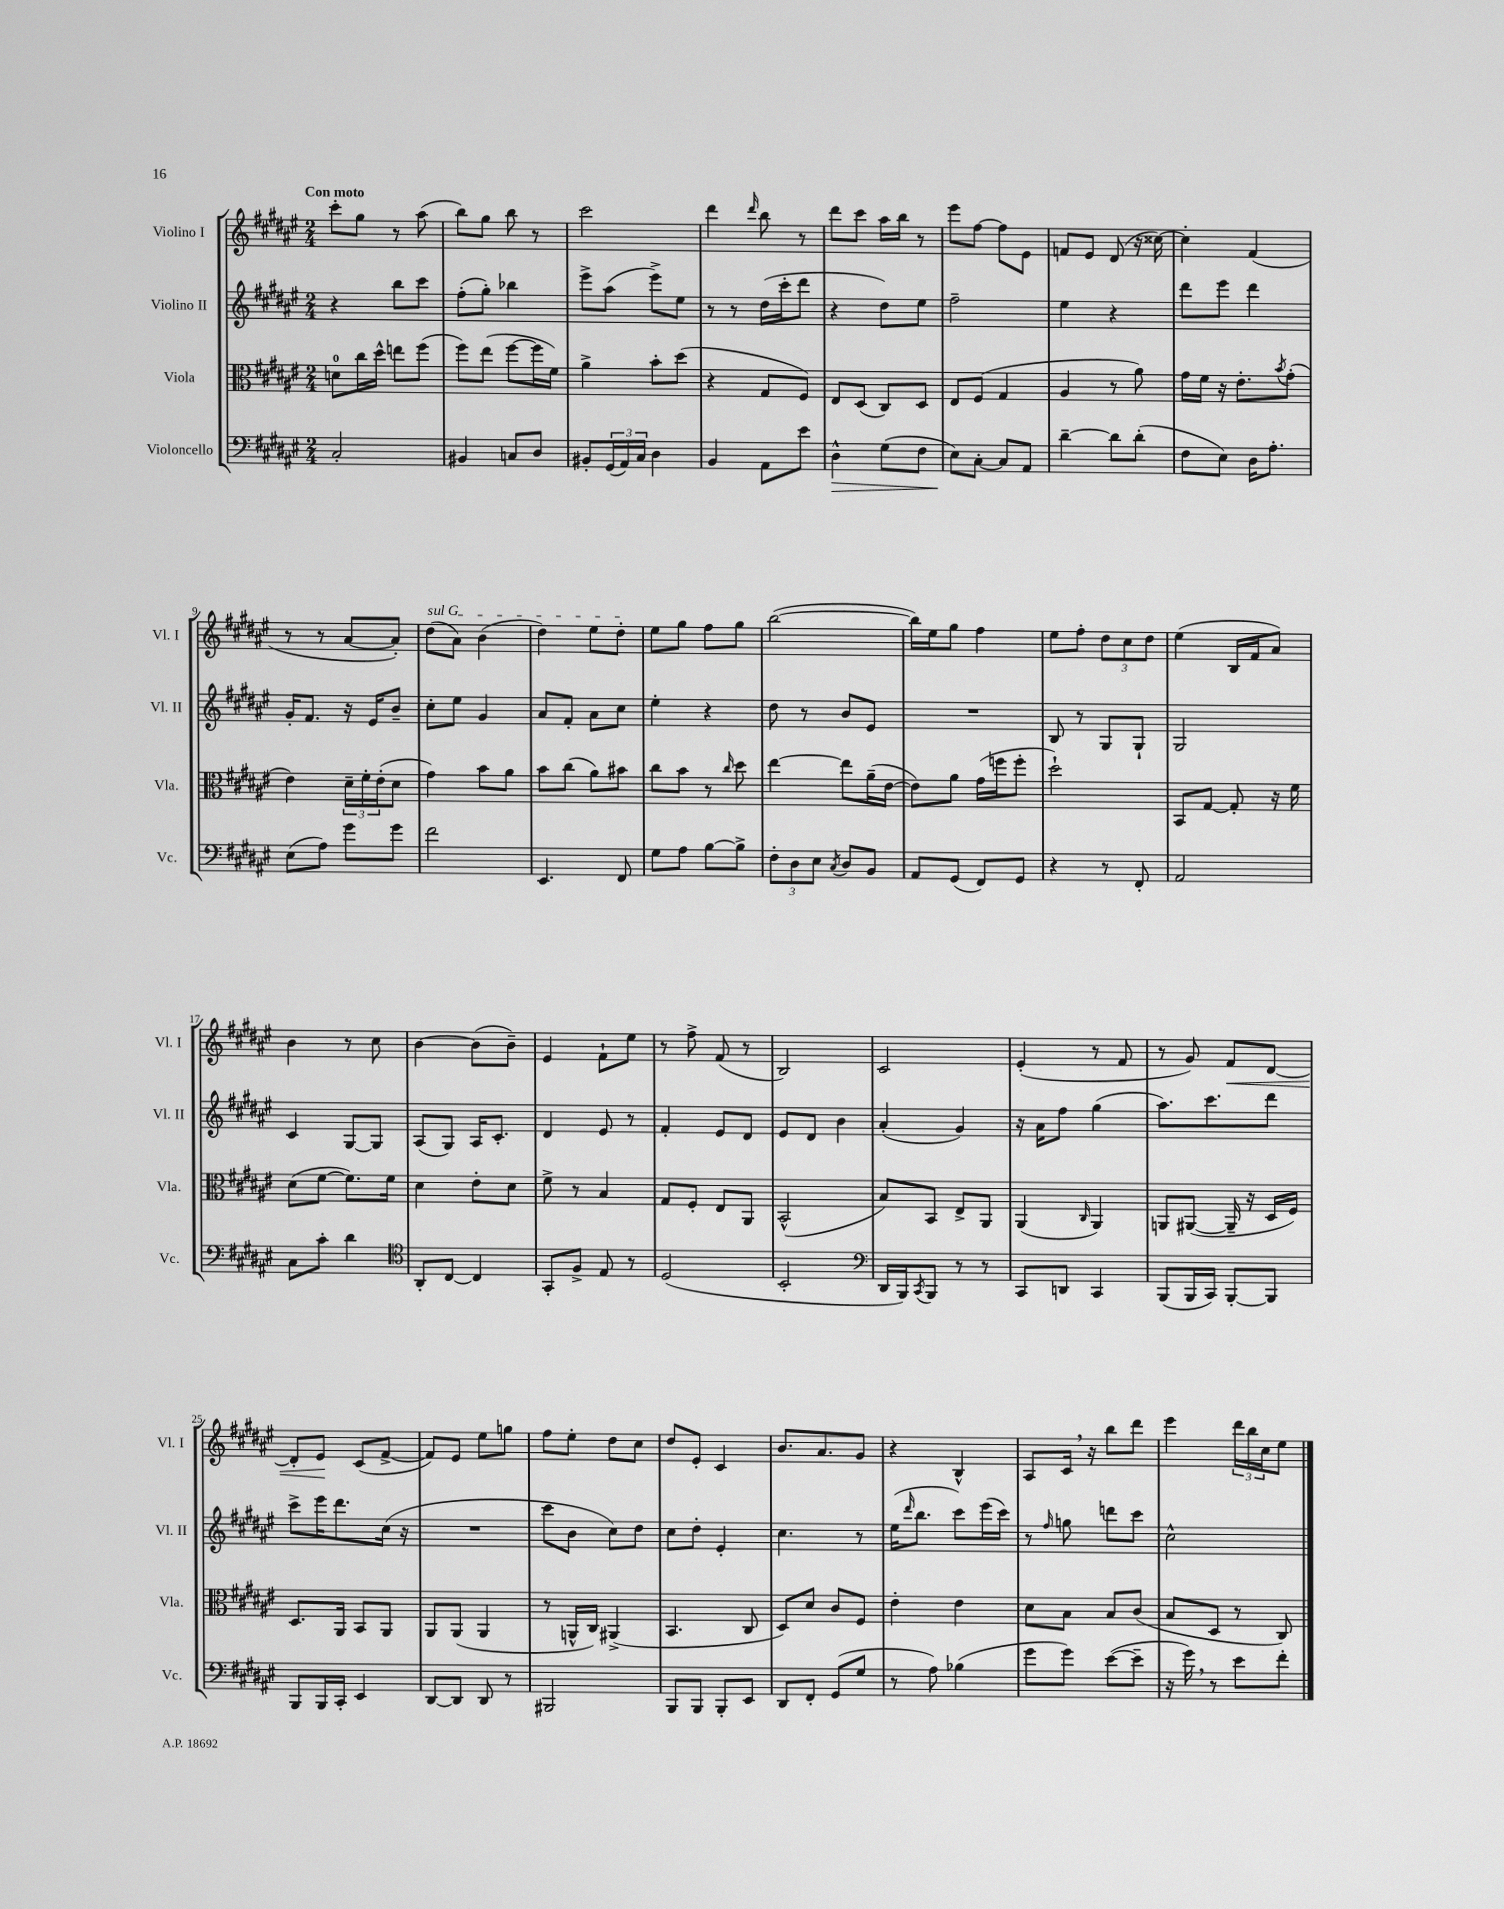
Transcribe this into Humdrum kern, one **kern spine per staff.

**kern	**dynam	**kern	**kern	**kern	**dynam
*part4	*part4	*part3	*part2	*part1	*part1
*staff4	*staff4	*staff3	*staff2	*staff1	*staff1
*I"Violoncello	*	*I"Viola	*I"Violino II	*I"Violino I	*
*I'Vc.	*	*I'Vla.	*I'Vl. II	*I'Vl. I	*
*clefF4	*	*clefC3	*clefG2	*clefG2	*
*k[f#c#g#d#a#e#]	*	*k[f#c#g#d#a#e#]	*k[f#c#g#d#a#e#]	*k[f#c#g#d#a#e#]	*
*M2/4	*	*M2/4	*M2/4	*M2/4	*
=1	=1	=1	=1	=1	=1
!	!	!	!	!LO:TX:a:B:t=Con moto	!
2C#'/	.	8dn\L	4r	8ccc#'\L	.
.	.	16cc#\L	.	8gg#\J	.
.	.	16dd#^^\JJ	.	.	.
.	.	8een\L	8bb\L	8r	.
.	.	(8ff#\J	8ccc#\J	(8aa#\	.
=2	=2	=2	=2	=2	=2
4BB#X/	.	8ff#\L)	(8ff#'\L	8bb\L)	.
.	.	(8ee#\J	8gg#'\J)	8gg#\J	.
8Cn/L	.	[8ff#\L	4bb-X\	8bb\	.
8D#/J	.	16ff#\L]	.	8r	.
.	.	16f#\JJ)	.	.	.
=3	=3	=3	=3	=3	=3
8BB#X'/L	.	4a#^\	8eee#^\L	2ccc#\	.
(24GG#/L	.	.	(8aa#\J	.	.
24AA#/)	.	.	.	.	.
24C#/JJ	.	.	.	.	.
4D#\	.	8b'\L	8eee#^\L)	.	.
.	.	(8dd#\J	8ee#\J	.	.
=4	=4	=4	=4	=4	=4
4BB/	.	4r	8r	4ddd#\	.
.	.	.	8r	.	.
.	.	.	.	16qqddd#/	.
8AA#\L	.	8G#/L	(16dd#\LL	8bb\	.
.	.	.	16ccc#'\J	.	.
8e#\J	.	8F#/J)	8ddd#\J	8r	.
=5	=5	=5	=5	=5	=5
!	!LO:HP:b	!	!	!	!
4D#^^\	>	8E#/L	4r	8ddd#\L	.
.	.	(8D#/J	.	8ccc#\J	.
(8G#\L	.	8C#/L)	8dd#\L)	16aa#\LL	.
.	.	.	.	16bb\JJ	.
8F#\J	.	8D#/J	8ee#\J	8r	.
=6	=6	=6	=6	=6	=6
8E#\L)	.	8E#/L	2ff#~\	8eee#\L	.
[8C#'\J	]	(8F#/J	.	[8ff#\J	.
8C#/L]	.	4G#/	.	8ff#\L]	.
8AA#/J	.	.	.	8e#\J	.
=7	=7	=7	=7	=7	=7
[4d#~\	.	4A#/	4ee#\	8fn/L	.
.	.	.	.	8e#/J	.
8d#\L]	.	8r	4r	(8d#/	.
(8d#'\J	.	8a#\)	.	16r	.
.	.	.	.	[16cc##X\)	.
=8	=8	=8	=8	=8	=8
8F#\L	.	16g#\LL	8ddd#\L	4cc##'\]	.
.	.	16f#\JJ	.	.	.
8E#\J)	.	16r	8eee#\J	.	.
.	.	8.e#'\L	.	.	.
16D#\KL	.	.	4ddd#\	(4f#/	.
8.A#'\J	.	.	.	.	.
.	.	8qb/	.	.	.
.	.	(8g#'\J	.	.	.
!!LO:LB:g=z
=9	=9	=9	=9	=9	=9
(8E#\L	.	4e#\)	16g#'/KL	8r	.
.	.	.	8.f#/J	.	.
8A#\J)	.	.	.	8r	.
8g#\L	.	24d#~\LL	16r	[8a#/L	.
.	.	24f#'\	.	.	.
.	.	.	16e#/KL	.	.
.	.	(24e#'\J	.	.	.
8g#\J	.	8d#\J	8b~/J	8a#'/J])	.
=10	=10	=10	=10	=10	=10
!	!	!	!	!LO:TX:a:i:t=sul G	!
2f#\	.	4g#\)	8cc#'\L	(8dd#\L	.
.	.	.	8ee#\J	8a#\J)	.
.	.	8b\L	4g#/	(4b\	.
.	.	8a#\J	.	.	.
=11	=11	=11	=11	=11	=11
4.EE#/	.	8b\L	8a#/L	4dd#\)	.
.	.	(8cc#\J	8f#'/J	.	.
.	.	8a#\L)	8a#\L	8ee#\L	.
8FF#/	.	8b#X\J	8cc#\J	8dd#'\J	.
=12	=12	=12	=12	=12	=12
8G#\L	.	8cc#\L	4ee#'\	8ee#\L	.
8A#\J	.	8b\J	.	8gg#\J	.
[8B\L	.	8r	4r	8ff#\L	.
.	.	16qqcc#/	.	.	.
8B^\J]	.	8dd#\	.	8gg#\J	.
=13	=13	=13	=13	=13	=13
12F#'\L	.	[4ee#\	8dd#\	([2bb\	.
12D#\	.	.	.	.	.
.	.	.	8r	.	.
12E#\J	.	.	.	.	.
8qC#/	.	.	.	.	.
8D#/L	.	8ee#\L]	8b/L	.	.
8BB/J	.	(16a#~\L	8e#/J	.	.
.	.	[16e#\JJ	.	.	.
=14	=14	=14	=14	=14	=14
8AA#/L	.	8e#\L])	2r	16bb\LL])	.
.	.	.	.	16ee#\J	.
(8GG#/J	.	8a#\J	.	8gg#\J	.
8FF#/L)	.	(16g#\LL	.	4ff#\	.
.	.	16ffn\J	.	.	.
8GG#/J	.	8ff'\J	.	.	.
=15	=15	=15	=15	=15	=15
4r	.	2dd#`\)	8B/	8ee#\L	.
.	.	.	8r	8ff#'\J	.
8r	.	.	8G#/L	12dd#\L	.
.	.	.	.	12cc#\	.
8FF#'/	.	.	8G#`/J	.	.
.	.	.	.	12dd#\J	.
=16	=16	=16	=16	=16	=16
2AA#/	.	8BB/L	2G#/	(4ee#\	.
.	.	[8G#/J	.	.	.
.	.	8G#'/]	.	16B/LL	.
.	.	.	.	16f#/J	.
.	.	16r	.	8a#/J)	.
.	.	16f#\	.	.	.
!!LO:LB:g=z
=17	=17	=17	=17	=17	=17
8C#\L	.	(8d#\L	4c#/	4b\	.
8c#'\J	.	[8f#\J	.	.	.
4d#\	.	8.f#\L])	[8G#/L	8r	.
.	.	.	8G#/J]	8cc#\	.
.	.	16f#\Jk	.	.	.
=18	=18	=18	=18	=18	=18
*clefC4	*	*	*	*	*
8AA#'/L	.	4d#\	(8A#/L	[4b\	.
[8C#/J	.	.	8G#/J)	.	.
4C#/]	.	8e#'\L	16A#/KL	(8b\L]	.
.	.	.	8.c#'/J	.	.
.	.	8d#\J	.	8b~\J)	.
=19	=19	=19	=19	=19	=19
8GG#'/L	.	8f#^\	4d#/	4e#/	.
8F#^/J	.	8r	.	.	.
8E#/	.	4B/	8e#/	8f#`\L	.
8r	.	.	8r	8ee#\J	.
=20	=20	=20	=20	=20	=20
(2D#/	.	8G#/L	4f#'/	8r	.
.	.	8F#'/J	.	8ff#^\	.
.	.	8E#/L	8e#/L	(8f#/	.
.	.	8AA#/J	8d#/J	8r	.
=21	=21	=21	=21	=21	=21
2BB'/	.	(2BB^^/	8e#/L	2B/)	.
.	.	.	8d#/J	.	.
.	.	.	4b\	.	.
=22	=22	=22	=22	=22	=22
*clefF4	*	*	*	*	*
16DD#/LL	.	8B/L)	(4a#'/	2c#/	.
16BBB/J)	.	.	.	.	.
8qCC#/	.	.	.	.	.
8BBB/J	.	8BB/J	.	.	.
8r	.	8E#^/L	4g#/)	.	.
8r	.	8AA#/J	.	.	.
=23	=23	=23	=23	=23	=23
8CC#/L	.	(4AA#/	16r	(4e#'/	.
.	.	.	16a#\KL	.	.
8DDn/J	.	.	8ff#\J	.	.
.	.	16qqC#/	.	.	.
4CC#/	.	4AA#/)	(4gg#\	8r	.
.	.	.	.	8f#/	.
=24	=24	=24	=24	=24	=24
(8BBB/L	.	8AAn/L	8.aa#\L)	8r	.
16BBB/L	.	([8AA#X/J	.	8g#/)	.
16CC#/JJ)	.	.	8.ccc#\	.	.
!	!	!	!	!	!LO:HP:b
[8BBB'/L	.	16AA#~/]	.	8f#/L	<
.	.	16r	.	.	.
8BBB/J]	.	16D#/LL	8ddd#\J	[8d#/J	.
.	.	16F#/JJ)	.	.	.
!!LO:LB:g=z
=25	=25	=25	=25	=25	=25
8BBB/L	.	8.D#/L	8ccc#^\L	8d#'/L]	.
16BBB/L	.	.	16eee#\K	8e#/J	.
16CC#'/JJ	.	16AA#/Jk	8.ddd#\	.	.
4EE#/	.	8BB/L	.	(8c#/L	[
.	.	8AA#/J	(16cc#\Jk	[8f#^/J	.
.	.	.	16r	.	.
=26	=26	=26	=26	=26	=26
[8DD#/L	.	8AA#/L	2r	8f#/L])	.
8DD#/J]	.	(8AA#/J	.	8e#/J	.
8DD#/	.	4AA#/	.	8ee#\L	.
8r	.	.	.	8ggn\J	.
=27	=27	=27	=27	=27	=27
2BBB#X/	.	8r	8ccc#\L	8ff#\L	.
.	.	16AAn^^/LL	8b\J	8ee#'\J	.
.	.	16C#/JJ)	.	.	.
.	.	(4AA#X^/	8cc#\L)	8dd#\L	.
.	.	.	8dd#\J	8cc#\J	.
=28	=28	=28	=28	=28	=28
8BBB/L	.	4.BB/	8cc#\L	8dd#/L	.
8BBB/J	.	.	8dd#'\J	8e#'/J	.
8BBB'/L	.	.	4e#'/	4c#/	.
8EE#/J	.	8C#/	.	.	.
=29	=29	=29	=29	=29	=29
8DD#/L	.	8D#/L)	4.cc#\	8.b/L	.
8FF#'/J	.	8d#/J	.	.	.
.	.	.	.	8.a#/	.
(8GG#/L	.	8c#/L	.	.	.
8G#/J	.	8F#/J	8r	8g#/J	.
=30	=30	=30	=30	=30	=30
8r	.	4e#'\	(16ee#\KL	4r	.
.	.	.	16qqddd#/	.	.
.	.	.	8.bb\J	.	.
8A#\)	.	.	.	.	.
(4B-X\	.	4e#\	8ccc#\L)	4B^^/	.
.	.	.	(16eee#\L	.	.
.	.	.	16ccc#\JJ)	.	.
=31	=31	=31	=31	=31	=31
8g#\L	.	8d#\L	8r	8A#/L	.
.	.	.	16qqff#/	.	.
8g#\J)	.	8B\J	8ggn\	16c#,/Jk	.
.	.	.	.	16r	.
([8e#\L	.	8B/L	8dddn\L	8bb\L	.
8e#~\J]	.	(8c#/J	8ccc#\J	8ddd#\J	.
=32	=32	=32	=32	=32	=32
16r	.	8B/L	2cc#^^\	4eee#\	.
16g#,\)	.	.	.	.	.
8r	.	8D#/J	.	.	.
8e#\L	.	8r	.	24ddd#\LL	.
.	.	.	.	24bb\	.
.	.	.	.	24cc#\J	.
8f#'\J	.	8C#/)	.	8ee#\J	.
==	==	==	==	==	==
*-	*-	*-	*-	*-	*-
